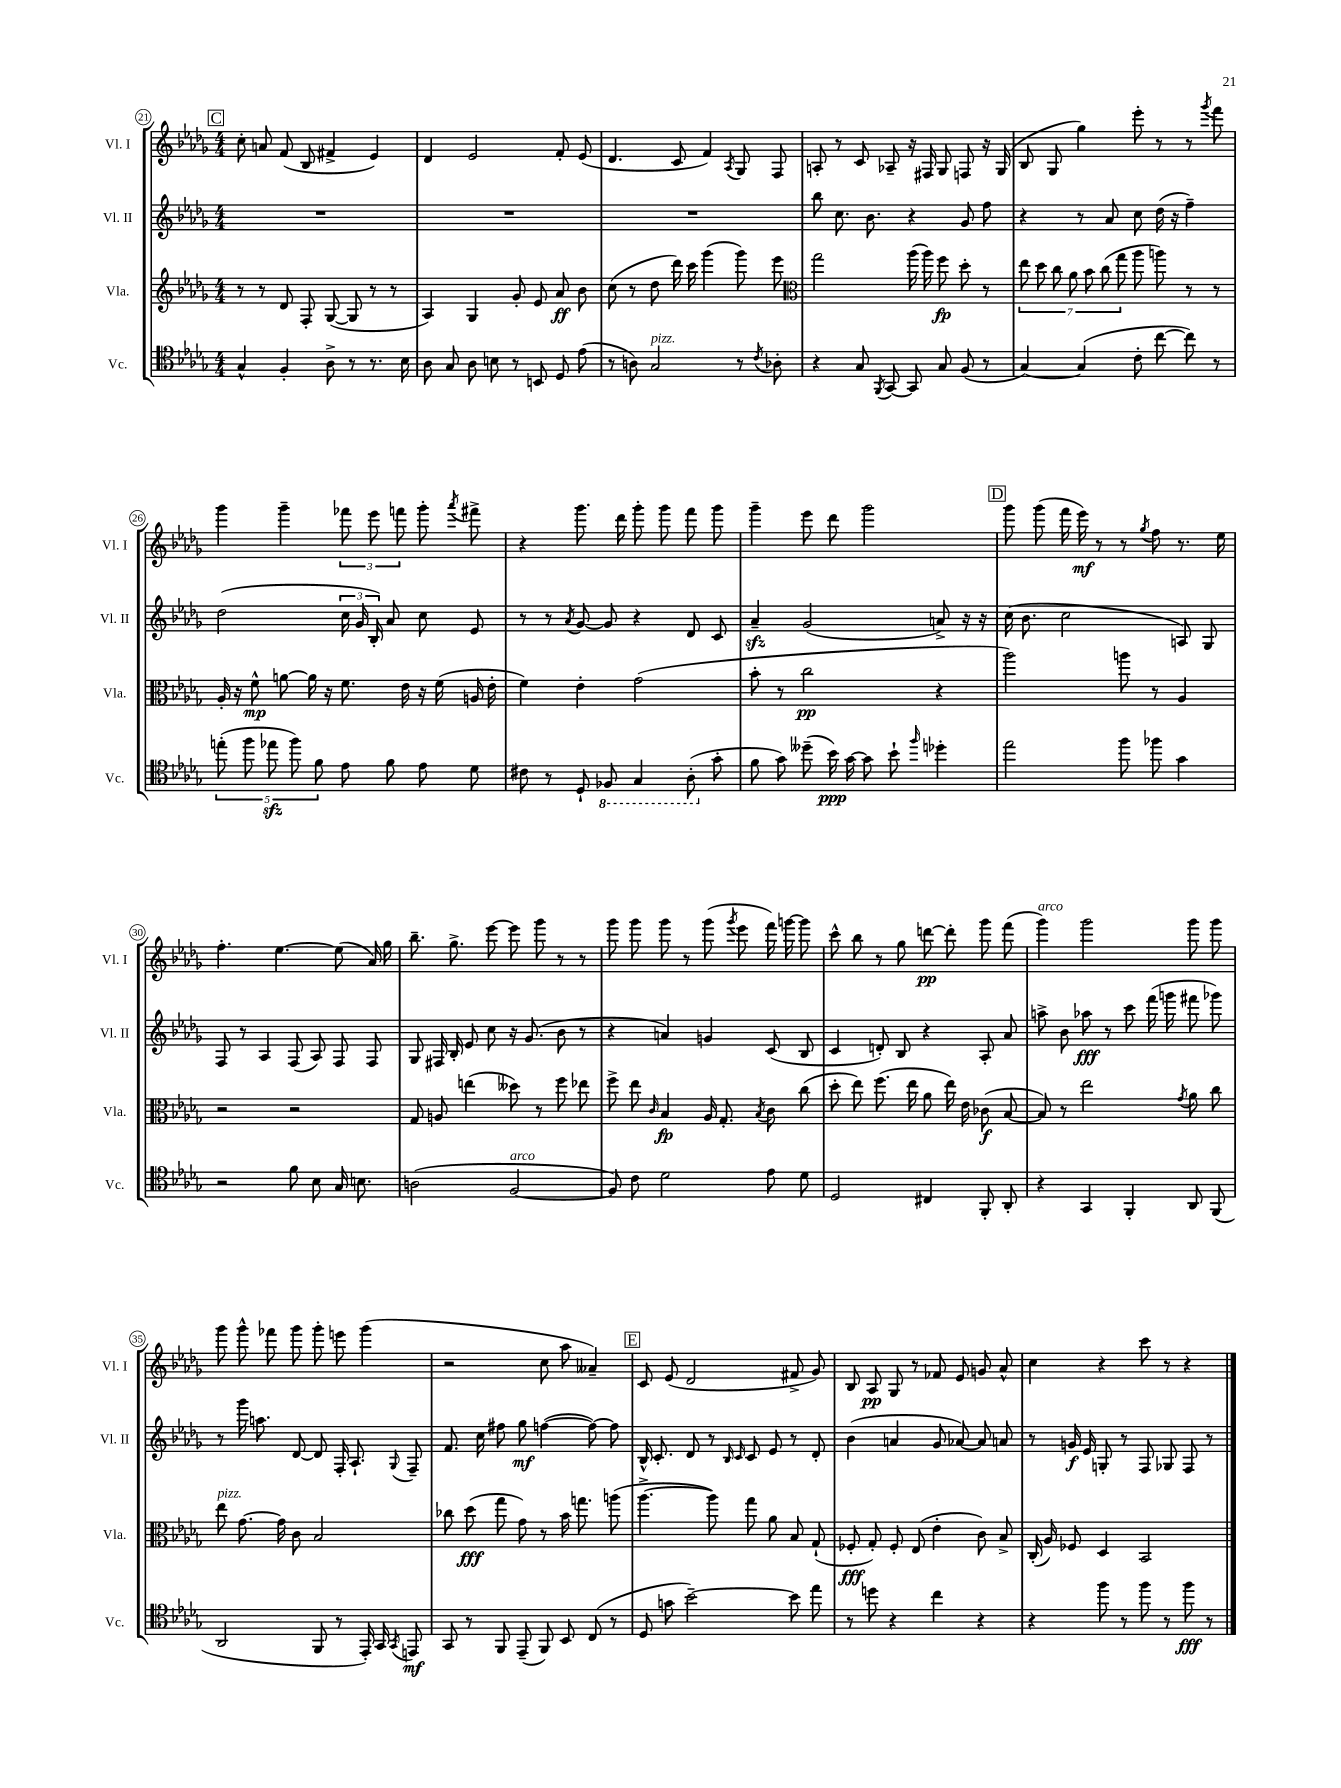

**kern	**kern	**kern	**kern
*staff4	*staff3	*staff2	*staff1
*clefC4	*clefG2	*clefG2	*clefG2
*k[b-e-a-d-g-]	*k[b-e-a-d-g-]	*k[b-e-a-d-g-]	*k[b-e-a-d-g-]
*M4/4	*M4/4	*M4/4	*M4/4
4G-^^/	8r	1r	8cc'\
.	8r	.	8a/
4F'/	8d-/	.	(8f/
.	8F'/	.	8B-/
8A-^\	([8G-/	.	4f#^/
8r	8G-/]	.	.
8.r	8r	.	4e-/)
.	8r	.	.
16B-\	.	.	.
=	=	=	=
8A-\	4A-/)	1r	4d-/
8G-/	.	.	.
8A-\	4G-/	.	2e-/
8B\	.	.	.
8r	8g-'/	.	.
8BB/	8e-/	.	.
8D-/	8a-/	.	8f'/
(8e-\	8b-\	.	(8e-/
=	=	=	=
8r	(8cc\	1r	4.d-/
8A\)	8r	.	.
2G-/	8dd-\	.	.
.	16ddd-\)	.	8c/
.	16ccc\	.	.
.	(4ggg-\	.	4f/)
.	.	.	8qA-/
8r	8ggg-\)	.	8G-/
8qc/	.	.	.
8A-'\	8eee-\	.	8F/
=	=	=	=
*	*clefC3	*	*
4r	2gg-\	8bb-\	8A'/
.	.	8.cc\	8r
8G-/	.	.	8c/
.	.	8.b-\	.
8qFF/	.	.	.
[8GG-/	.	.	8A-~/
8GG-/]	(16aa-\	4r	16r
.	16aa-\)	.	16F#/
8G-/	8ff\	.	8G-/
(8F/	8dd-'\	8g-/	8F/
8r	8r	8ff\	16r
.	.	.	(16G-/
=	=	=	=
[4G-/)	14ee-\	4r	8B-/
.	14dd-\	.	.
.	.	.	8G-/
.	14cc\	.	.
.	14a-\	.	.
(4G-/]	.	8r	4gg-\)
.	14b-\	.	.
.	(14cc\	.	.
.	.	8a-/	.
.	14gg-\	.	.
8c'\	8aa-\	8cc\	8eee-'\
[8cc\	8aa\)	(16dd-\	8r
.	.	16r	.
8cc\])	8r	4ff~\)	8r
.	.	.	8qggg-/
8r	8r	.	8fff\
=	=	=	=
(10ee'\	16A-'/	(2dd-\	4ggg-\
.	16r	.	.
10ff\	.	.	.
.	8f^^\	.	.
10ee-\	.	.	.
.	[8a\	.	4ggg-~\
10ff\)	.	.	.
.	16a\]	.	.
10f\	.	.	.
.	16r	.	.
8e-\	8.f\	24cc\	12fff-\
.	.	24g-/	.
.	.	24B-'/)	12eee-\
8f\	.	8a-/	.
.	.	.	12fff\
.	16e-\	.	.
8e-\	16r	8cc\	8ggg-'\
.	(16f\	.	.
.	.	.	8qaaa-/
8d-\	16A/	8e-/	8fff#^\
.	16e-'\	.	.
=	=	=	=
8c#\	4f\)	8r	4r
8r	.	8r	.
.	.	8qa-/	.
8D-`/	4e-'\	[8g-/	8.ggg-\
8FF-/	.	8g-/]	.
.	.	.	16ddd-\
4GG-/	(2g-\	4r	8ggg-'\
.	.	.	8ggg-\
(8AA-'\	.	8d-/	8fff\
8g-'\	.	8c/	8ggg-\
=	=	=	=
8f\	8b-'\	4a-~/	4ggg-~\
8g-\)	8r	.	.
(8dd--~\	2cc\	(2g-/	8eee-\
16b-\)	.	.	8ddd-\
[16g-\	.	.	.
8g-\]	.	.	2ggg-\
8b-`\	.	.	.
16qqff/	.	.	.
4dd-'\	4r	8a^/)	.
.	.	16r	.
.	.	16r	.
=	=	=	=
2ee-\	2aa-\)	(16cc\	8ggg-\
.	.	8.b-\	.
.	.	.	(8ggg-\
.	.	2cc\	16fff\
.	.	.	16eee-\)
.	.	.	8r
8ff\	8aa\	.	8r
.	.	.	8qgg-/
8ff-\	8r	.	8ff\
4g-\	4A-/	8A/)	8.r
.	.	8G-/	.
.	.	.	16ee-\
=	=	=	=
2r	2r	8F/	4.ff'\
.	.	8r	.
.	.	4A-/	.
.	.	.	[4.ee-\
8f\	2r	(8F/	.
8B-\	.	8A-/)	.
16G-/	.	8F/	(8ee-\]
8.B\	.	.	.
.	.	8F/	16a-/)
.	.	.	16gg-\
=	=	=	=
(2A\	8G-/	8G-/	8.bb-~\
.	8A/	16F#/	.
.	.	16B-'/	8.gg-^\
.	(4ee\	8e-/	.
.	.	8cc\	[8eee-\
[2F/	8dd--\)	16r	8eee-\]
.	.	(8.g-/	.
.	8r	.	8ggg-\
.	8ff\	8b-\	8r
.	8ee-\	8r	8r
=	=	=	=
8F/])	8ff^\	4r	8ggg-\
8c\	8ee-\	.	8ggg-\
.	16qqc/	.	.
2d-\	4B-/	4a/)	8ggg-\
.	.	.	8r
.	16A-/	4g/	(8ggg-\
.	8.G-'/	.	.
.	.	.	8qggg-/
.	.	.	8eee-\
.	8qB-/	.	.
8e-\	8c\	(8c/	16fff\)
.	.	.	[16ggg\
8d-\	(8cc\	8B-/	8ggg\]
=	=	=	=
2D-/	8dd-'\	4c/	8ccc^^\
.	8ee-\)	.	8bb-\
.	(8.ff\	8d'/)	8r
.	.	8B-/	8gg-\
.	16ee-\	.	.
4C#/	8a-\	4r	[8ddd\
.	16ee-\)	.	8ddd'\]
.	16e-\	.	.
8FF'/	(8c-\	8A-'/	8ggg-\
8AA-'/	[8B-/	8a-/	(8fff\
=	=	=	=
4r	8B-/])	8aa^\	4ggg-\)
.	8r	8b-\	.
4GG-/	2ee-\	8aa-\	2ggg-\
.	.	8r	.
4FF'/	.	8ccc\	.
.	.	(16fff\	.
.	.	16ggg\	.
.	8qg-/	.	.
8AA-/	8a-\	8fff#\	8ggg-\
(8FF/	8cc\	8ggg-\)	8ggg-\
=	=	=	=
2AA-/	8ee-\	8r	8ggg-\
.	[8.g-\	16ggg-\	8ggg-^^\
.	.	8.aa\	.
.	.	.	8fff-\
.	16g-\]	.	.
.	8c\	[8d-/	8ggg-\
8FF/	2B-/	8d-/]	8ggg-'\
8r	.	16F'/	8eee\
.	.	8.A-`/	.
16EE-'/)	.	.	(4ggg-\
16GG-/	.	.	.
8qGG-/	.	8qqG-/	.
8EE/	.	8F~/	.
=	=	=	=
8GG-/	8cc-\	8.f/	2r
8r	(8dd-\	.	.
.	.	16cc\	.
8FF/	8gg-\	8ff#\	.
(8EE-~/	8g-\)	8gg-\	.
8FF/)	8r	([4ff\	8cc\
8BB-/	16b-\	.	8aa-\
.	8.gg\	.	.
(8C/	.	8ff\_)	4a--~/)
8r	(8aa\	8ff\]	.
=	=	=	=
8D-/	[4.aa-^\	16B-^^/	8c/
.	.	8.c'/	.
8g\	.	.	(8e-/
[2b-~\)	.	8d-/	2d-/
.	8aa-\])	8r	.
.	.	16qqB-/	.
.	.	16qqc/	.
.	8gg-\	8c/	.
.	8a-\	8e-/	.
8b-\]	8B-/	8r	8f#^/
8ee-\	(8G-`/	8d-'/	8g-/)
=	=	=	=
8r	8F-'/	(4b-\	8B-/
8dd\	8G-'/)	.	8A-/
4r	8F-'/	4a/	8G-/
.	(8E-/	.	8r
4cc\	4e-'\	8g-/	8f-/
.	.	[8a-/)	8e-/
4r	8c\)	8a-/]	8g/
.	8B-^/	8a/	8a-^^/
=	=	=	=
4r	(16C'/	8r	4cc\
.	16A-/)	.	.
.	8F-/	16g/	.
.	.	16e-/	.
8ff\	4D-/	8G'/	4r
8r	.	8r	.
8ff\	2BB-/	8F/	8ccc\
8r	.	8G-/	8r
8ff\	.	8F/	4r
8r	.	8r	.
==	==	==	==
*-	*-	*-	*-
